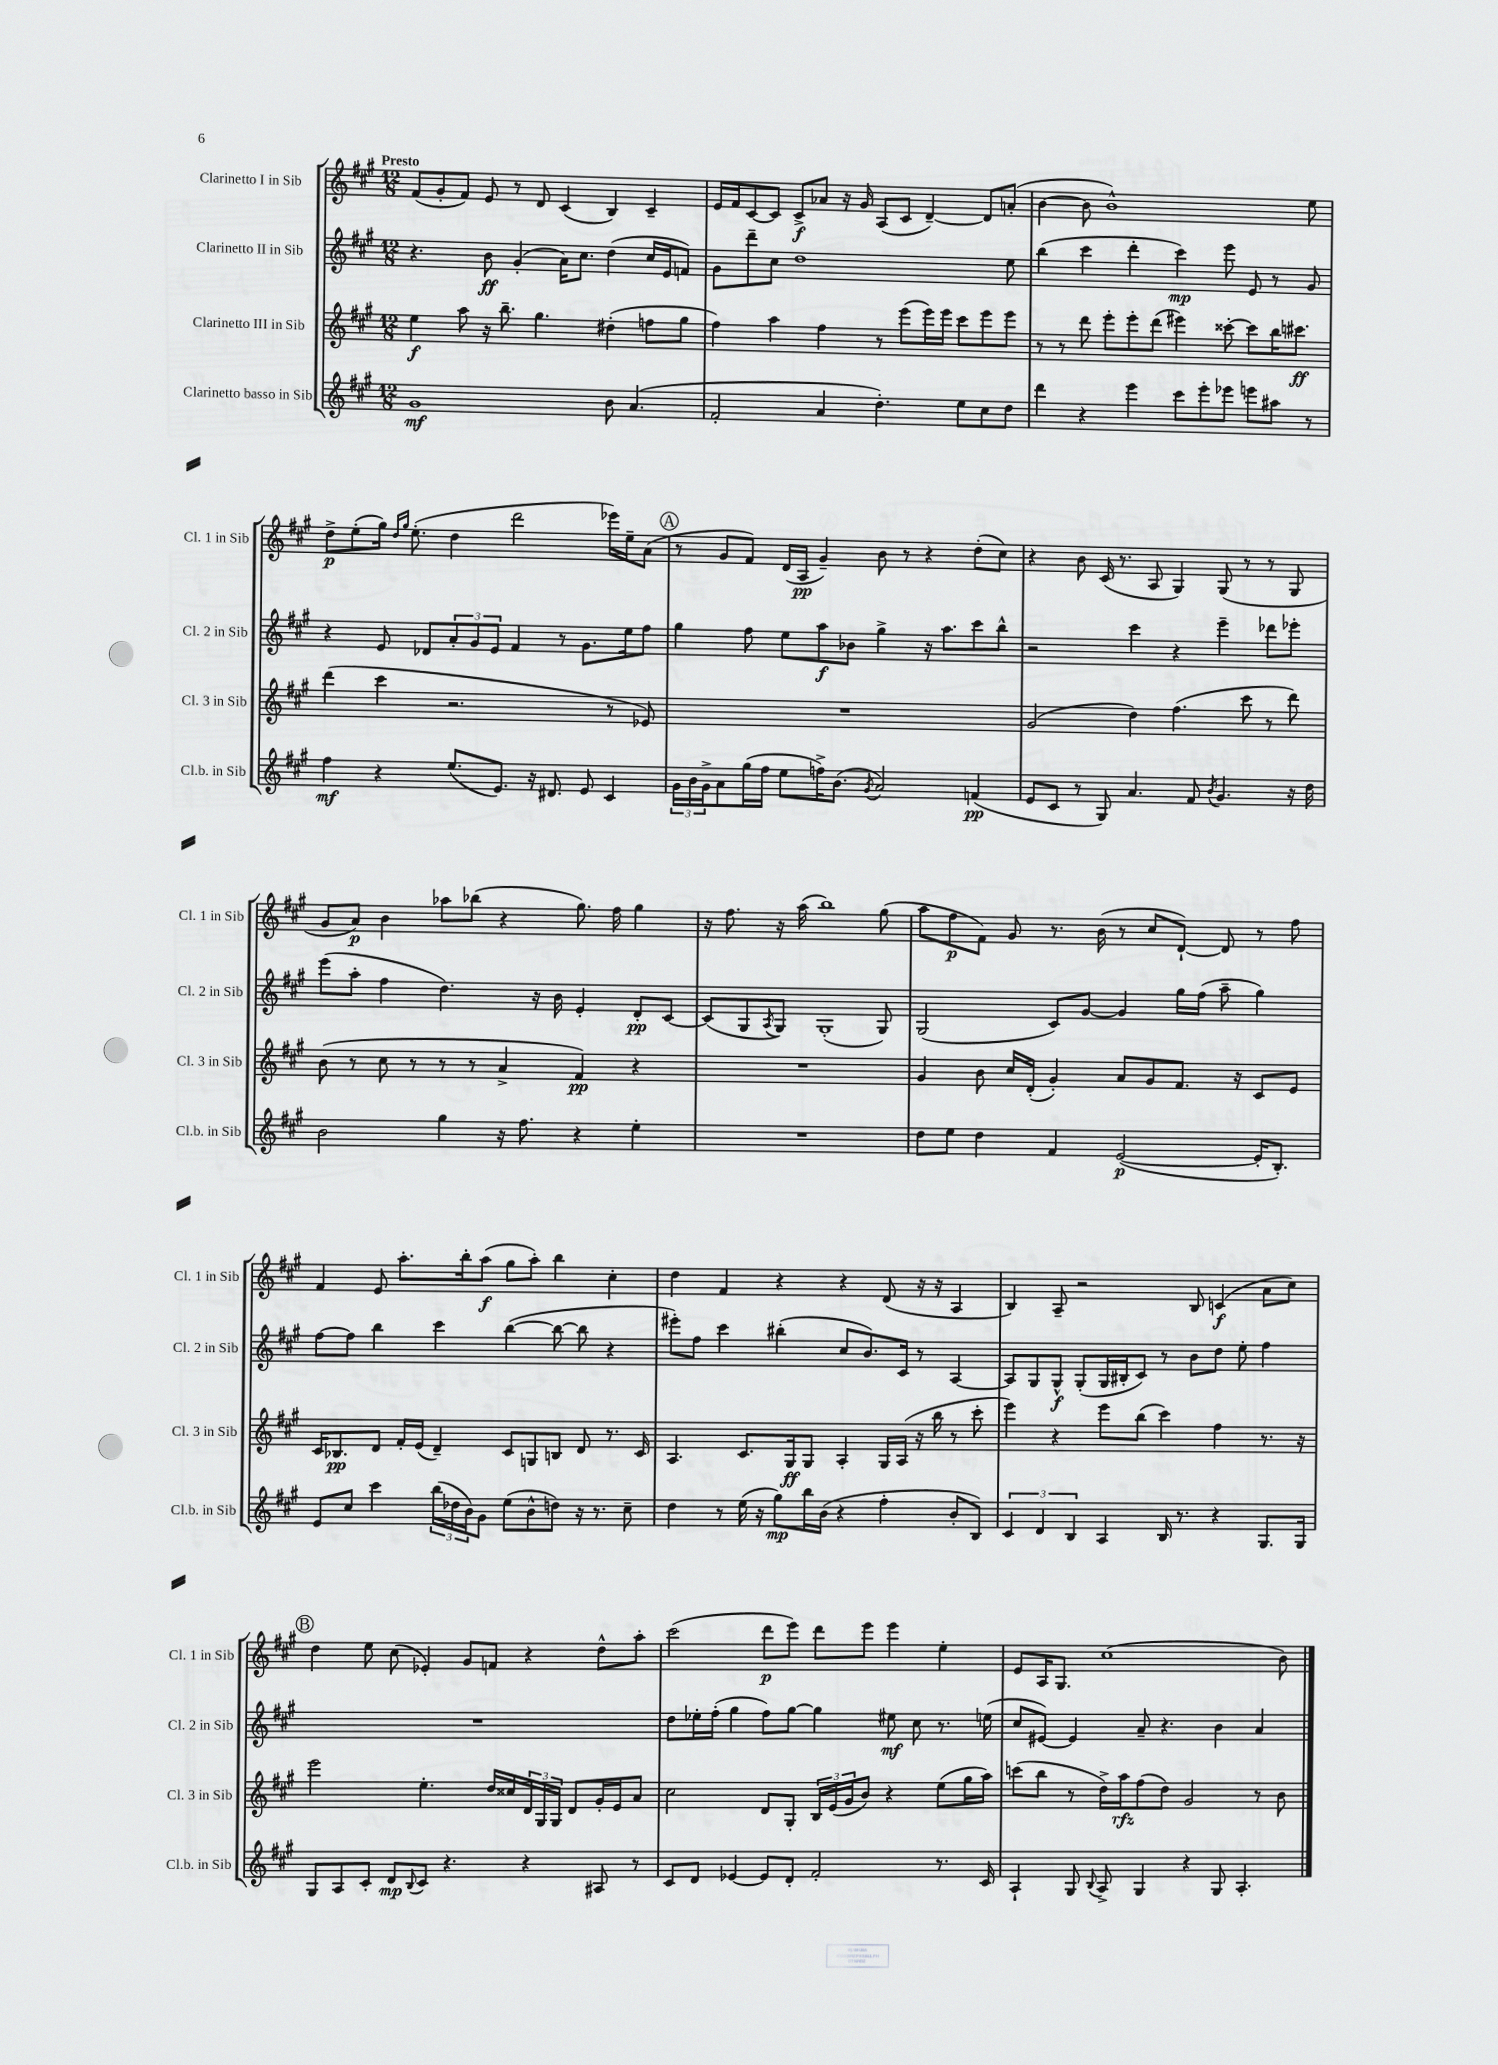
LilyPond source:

<<
\new StaffGroup <<
\new Staff = "s0" \with { instrumentName = "Clarinetto I in Sib" shortInstrumentName = "Cl. 1 in Sib" } {
    \clef treble \key a \major \numericTimeSignature \time 12/8 \tempo "Presto"
    fis'8( gis'8-. fis'8) e'8 r8 d'8 cis'4( b4) cis'4-- |
    e'16 fis'16 cis'8~ cis'8 cis'8->\f aes'8 r16 gis'16 a8( cis'8 d'4~--) d'8 a'8-.( |
    b'4~ b'8 b'1-^) e''8 |
    d''8->\p e''8-.( gis''16) \grace { d''16 gis''16 } e''8.-.( d''4 d'''2 ees'''16) e''16-- a'8( |
    \mark \markup { \circle "A" } r8 gis'8 fis'8) d'16( a16\pp gis'4--) b'8 r8 r4 d''8-.( cis''8) |
    r4 b'8 cis'16( r8. a8 gis4) gis8( r8 r8 gis8 |
    gis'8 a'8\p) b'4 aes''8 bes''8( r4 gis''8.) fis''16 gis''4 |
    r16 fis''8. r16 a''16( b''1) gis''8( |
    a''8 fis''8\p fis'8) gis'8 r8. b'16( r8 cis''8 d'8~-!) d'8 r8 fis''8 |
    fis'4 e'8 a''8.-. b''16-. a''8\f( gis''8 a''8-.) b''4 cis''4-. |
    d''4 fis'4 r4 r4 d'8( r16 r16 a4 |
    b4) a8-- r2 b8 c'4\f( a'8 cis''8) |
    \mark \markup { \circle "B" } d''4 e''8 cis''8( ees'4-.) gis'8 f'8 r4 d''8-^ a''8-. |
    cis'''2( d'''8\p e'''8) d'''8 e'''8 e'''4 e''4-. |
    e'8 a16 gis8. cis''1( b'8) \bar "|." |
}
\new Staff = "s1" \with { instrumentName = "Clarinetto II in Sib" shortInstrumentName = "Cl. 2 in Sib" } {
    \clef treble \key a \major \numericTimeSignature \time 12/8
    r4. b'8\ff gis'4-.( a'16) cis''8. d''4( cis''16 e'16 f'8) |
    gis'8 d'''8-- cis''8 d''1 e''8 |
    b''4( cis'''4 d'''4-. cis'''4\mp) e'''8 e'8 r8 gis'8 |
    r4 e'8 des'8 \tuplet 3/2 { a'8-. gis'8 e'8 } fis'4 r8 gis'8. e''16 fis''8 |
    \mark \markup { \circle "A" } gis''4 fis''8 e''8 a''8\f bes'8 gis''4-> r16 a''8. cis'''8 b''8-^ |
    r2 cis'''4 r4 e'''4-- des'''8 ees'''8-. |
    e'''8( a''8-. fis''4 d''4.) r16 b'16 e'4-. d'8-.\pp cis'8~ |
    cis'8( gis8 \acciaccatura { a8 } gis8) gis1-.( gis8) |
    gis2( cis'8) gis'8~ gis'4 gis''16 fis''16( a''8-- gis''4) |
    fis''8~ fis''8 b''4 cis'''4 b''4~( b''8~ b''8 r4 |
    eis'''8-.) fis''8 cis'''4 bis''4-.( cis''8 b'8.) cis'16 r8 a4~ |
    a8 gis8 gis8-^\f gis8-.( gis16 bis16-. cis'8) r8 b'8 d''8 e''8-. fis''4 |
    \mark \markup { \circle "B" } R1. |
    d''8 ees''16-. fis''16-.( gis''4 fis''8) gis''8~ gis''4 eis''8\mf cis''8 r8. e''16( |
    cis''8 eis'8~) eis'4 a'8-- r4. b'4 a'4 \bar "|." |
}
\new Staff = "s2" \with { instrumentName = "Clarinetto III in Sib" shortInstrumentName = "Cl. 3 in Sib" } {
    \clef treble \key a \major \numericTimeSignature \time 12/8
    e''4\f a''8 r16 b''8.-- gis''4. dis''4-.( f''8 gis''8 |
    fis''4) a''4 fis''4 r8 e'''8( e'''16) e'''16 cis'''8 e'''8 e'''8 |
    r8 r8 d'''8 e'''8-. e'''8-. d'''8( eis'''4) cisis'''8~-. cisis'''8 b''16 cis'''8.\ff |
    d'''4( cis'''4 r2. r8 ees'8) |
    \mark \markup { \circle "A" } R1. |
    gis'2( d''4) fis''4.( cis'''8 r8 d'''8) |
    b'8( r8 cis''8 r8 r8 r8 a'4-> fis'4\pp) r4 |
    R1. |
    gis'4 b'8 cis''16 d'16-.( gis'4-.) a'8 gis'8 fis'8. r16 cis'8 e'8 |
    cis'16 bes8.\pp d'8 fis'16-. e'16( d'4--) cis'8 g8 b8 d'8 r8. cis'16 |
    a4. cis'8. gis16\ff gis8 a4-. gis16 a16( r16 b''16 r8 cis'''8-. |
    e'''4) r4 e'''8 b''8( cis'''4) fis''4 r8. r16 |
    \mark \markup { \circle "B" } e'''2 e''4.-. d''16 cisis''16 \tuplet 3/2 { d'16 gis16 gis16 } d'8 gis'16-. e'16 a'8 |
    cis''2 d'8 gis8-. \tuplet 3/2 { b16 e'16( gis'16 } b'8) r4 e''8( gis''16 a''16) |
    c'''8( b''8 r8 d''16->) a''16\rfz fis''8( d''8) gis'2 r8 b'8 \bar "|." |
}
\new Staff = "s3" \with { instrumentName = "Clarinetto basso in Sib" shortInstrumentName = "Cl.b. in Sib" } {
    \clef treble \key a \major \numericTimeSignature \time 12/8
    gis'1\mf b'8 a'4.( |
    fis'2-. a'4 d''4.-.) e''8 cis''8 d''8 |
    d'''4 r4 e'''4 cis'''8 e'''8-. ees'''8 e'''8 ais''8 r8 |
    fis''4\mf r4 e''8.( e'8.) r16 dis'8. e'8 cis'4 |
    \mark \markup { \circle "A" } \tuplet 3/2 { gis'16 b'16 gis'16-> } a'8 gis''16( fis''16 e''8 f''16->) b'8.( \acciaccatura { gis'8 } a'2) f'4\pp( |
    e'8 cis'8 r8 gis8) a'4. fis'8 \acciaccatura { b'8 } gis'4. r16 d''16 |
    b'2 gis''4 r16 fis''8. r4 e''4-. |
    R1. |
    d''8 e''8 d''4 fis'4 e'2~\p( e'16-. b8.-.) |
    e'8 cis''8 cis'''4 \tuplet 3/2 { b''16( des''16 b'16) } gis'8 e''8( b'8-^ d''8) r16 r8. cis''8-- |
    d''4 r8 e''16( r16 gis''8\mp) b''16 b'16( r4 fis''4-. b'8-. b8) |
    \tuplet 3/2 { cis'4 d'4 b4 } a4 b16 r8. r4 gis8. gis16 |
    \mark \markup { \circle "B" } gis8 a8 cis'8-. d'8\mp \appoggiatura { b8 } cis'8 r4. r4 ais8 r8 |
    cis'8 d'8 ees'4~ ees'8 d'8-. fis'2-. r8. cis'16 |
    a4-! gis8 \appoggiatura { b8 } a8-> gis4 r4 gis8 a4.-. \bar "|." |
}
>>
>>
\layout { \context { \Score \remove "Bar_number_engraver" } }
